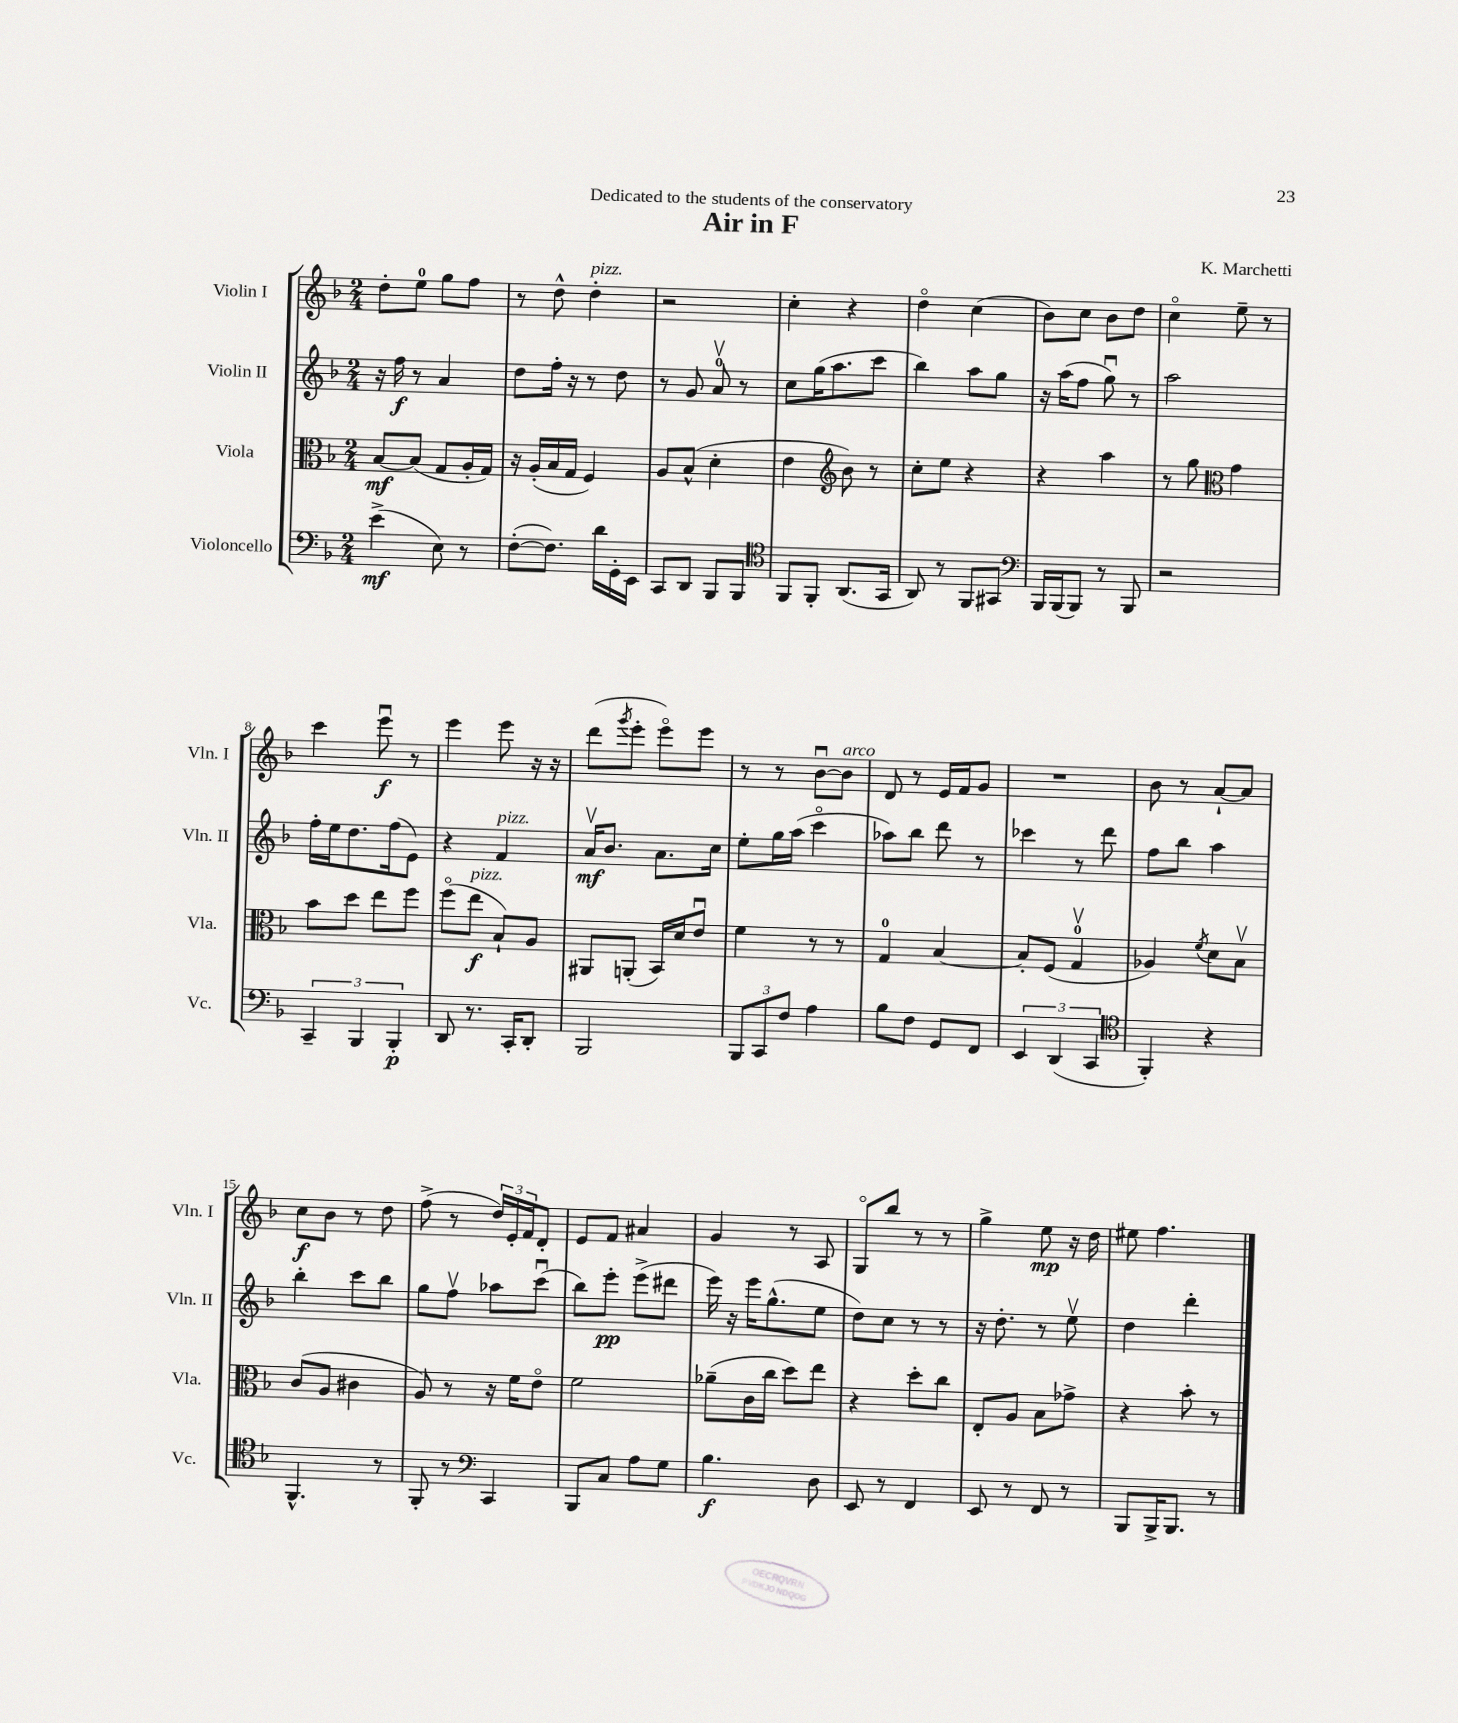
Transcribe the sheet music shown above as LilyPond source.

\header { title = "Air in F" composer = "K. Marchetti" dedication = "Dedicated to the students of the conservatory" }
<<
\new StaffGroup <<
\new Staff = "s0" \with { instrumentName = "Violin I" shortInstrumentName = "Vln. I" } {
    \clef treble \key f \major \numericTimeSignature \time 2/4
    d''8-. e''8-0 g''8 f''8 |
    r8 d''8-^ d''4-.^\markup { \italic "pizz." } |
    r2 |
    c''4-. r4 |
    d''4\flageolet c''4( |
    bes'8) c''8 bes'8 d''8 |
    c''4\flageolet e''8-- r8 |
    c'''4 e'''8\downbow\f r8 |
    e'''4 e'''8 r16 r16 |
    d'''8( \acciaccatura { g'''8 } e'''8-. e'''8\flageolet) e'''8 |
    r8 r8 bes'8~\downbow bes'8^\markup { \italic "arco" } |
    d'8 r8 e'16 f'16 g'8 |
    R2 |
    bes'8 r8 a'8~-! a'8 |
    c''8\f bes'8 r8 d''8 |
    f''8->( r8 \tuplet 3/2 { d''16) e'16-. f'16 } d'8-. |
    e'8 f'8 ais'4 |
    g'4 r8 a8 |
    g8\flageolet bes''8 r8 r8 |
    g''4-> e''8\mp r16 d''16 |
    eis''8 f''4. \bar "|." |
}
\new Staff = "s1" \with { instrumentName = "Violin II" shortInstrumentName = "Vln. II" } {
    \clef treble \key f \major \numericTimeSignature \time 2/4
    r16 f''16\f r8 a'4 |
    d''8 f''16-. r16 r8 d''8 |
    r8 g'8 a'8-0\upbow r8 |
    c''8 g''16( a''8. c'''8 |
    bes''4) a''8 g''8 |
    r16 a''16( f''8 g''8\downbow) r8 |
    a''2 |
    f''16-. e''16 d''8. f''16( e'8) |
    r4 f'4^\markup { \italic "pizz." } |
    a'16\upbow\mf bes'8. a'8. c''16 |
    e''8-. g''16 a''16( c'''4\flageolet |
    aes''8) bes''8 d'''8 r8 |
    ces'''4 r8 d'''8 |
    f''8 bes''8 a''4 |
    bes''4-. c'''8 bes''8 |
    g''8 f''8\upbow aes''8 c'''8\downbow( |
    bes''8) e'''8-.\pp e'''8->( dis'''8 |
    e'''16) r16 e'''16 g''8.-^( e''8 |
    d''8) c''8 r8 r8 |
    r16 d''8.-. r8 e''8\upbow |
    d''4 d'''4-. \bar "|." |
}
\new Staff = "s2" \with { instrumentName = "Viola" shortInstrumentName = "Vla." } {
    \clef alto \key f \major \numericTimeSignature \time 2/4
    bes8~\mf bes8( g8 a16-. g16) |
    r16 a16-.( bes16 g16 f4) |
    a8 bes8-^( d'4-. |
    e'4 \clef treble bes'8) r8 |
    c''8-. e''8 r4 |
    r4 a''4 |
    r8 g''8 \clef alto g'4 |
    bes'8 d''8 e''8 f''8 |
    f''8\flageolet( e''8\f^\markup { \italic "pizz." } bes8-!) a8 |
    ais,8 a,8-.( bes,16) d'16 e'8\downbow |
    f'4 r8 r8 |
    g4-0 bes4~ |
    bes8-. f8( g4-0\upbow |
    aes4) \acciaccatura { f'8 } d'8 bes8\upbow |
    c'8( a8 cis'4 |
    a8) r8 r16 f'16 e'8\flageolet |
    f'2 |
    aes'8--( c'16 c''16 d''8) e''8 |
    r4 d''8-. c''8 |
    e8-. a8 bes8 ges'8-> |
    r4 bes'8-. r8 \bar "|." |
}
\new Staff = "s3" \with { instrumentName = "Violoncello" shortInstrumentName = "Vc." } {
    \clef bass \key f \major \numericTimeSignature \time 2/4
    e'4->\mf( e8) r8 |
    f8~-.( f8.) d'16 g,16-. e,16 |
    c,8 d,8 bes,,8 bes,,8 |
    \clef tenor f,8 f,8-. a,8.( g,16 |
    a,8) r8 f,8 gis,8 |
    \clef bass bes,,16 bes,,16( bes,,8) r8 bes,,8 |
    r2 |
    \tuplet 3/2 { c,4-- bes,,4 bes,,4-.\p } |
    d,8 r8. c,16-. d,8-. |
    bes,,2 |
    \tuplet 3/2 { bes,,8 c,8 f8 } a4 |
    bes8 f8 g,8 f,8 |
    \tuplet 3/2 { e,4 d,4( c,4 } |
    \clef tenor f,4-.) r4 |
    f,4.-^ r8 |
    f,8-. r8 \clef bass c,4 |
    bes,,8 c8 a8 g8 |
    bes4.\f d8 |
    e,8 r8 f,4 |
    e,8 r8 f,8 r8 |
    bes,,8 bes,,16-> bes,,8. r8 \bar "|." |
}
>>
>>
